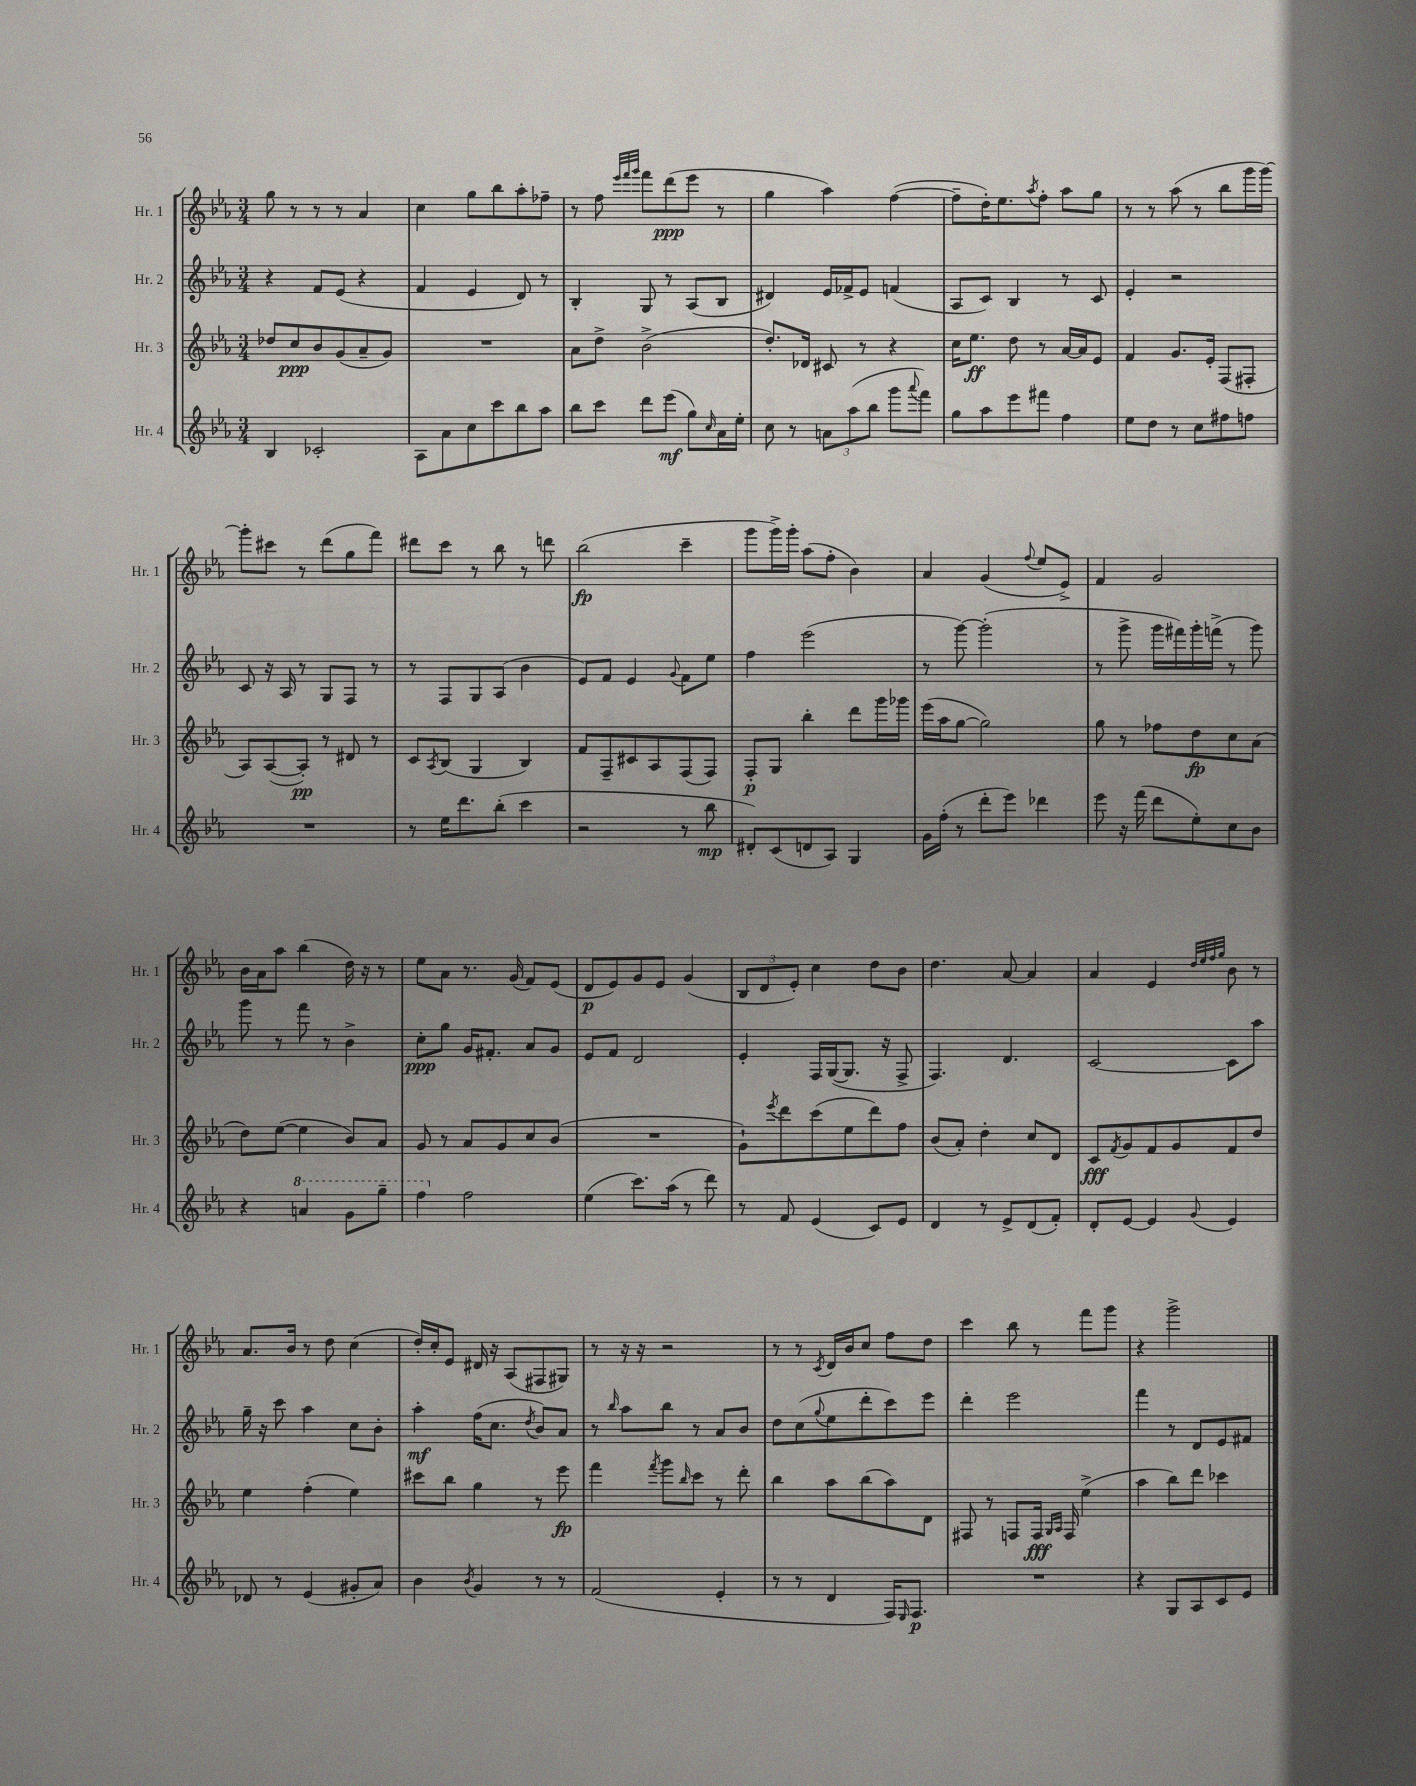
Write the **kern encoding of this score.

**kern	**dynam	**kern	**dynam	**kern	**dynam	**kern	**dynam
*part4	*part4	*part3	*part3	*part2	*part2	*part1	*part1
*staff4	*staff4	*staff3	*staff3	*staff2	*staff2	*staff1	*staff1
*I"Hr. 4	*	*I"Hr. 3	*	*I"Hr. 2	*	*I"Hr. 1	*
*I'Hr. 4	*	*I'Hr. 3	*	*I'Hr. 2	*	*I'Hr. 1	*
*clefG2	*	*clefG2	*	*clefG2	*	*clefG2	*
*k[b-e-a-]	*	*k[b-e-a-]	*	*k[b-e-a-]	*	*k[b-e-a-]	*
*M3/4	*	*M3/4	*	*M3/4	*	*M3/4	*
=78	=78	=78	=78	=78	=78	=78	=78
4B-/	.	8dd-X/L	.	4r	.	8gg\	.
.	.	8cc/	ppp	.	.	8r	.
2c-X'/	.	8b-/	.	8f/L	.	8r	.
.	.	(8g/	.	(8e-/J	.	8r	.
.	.	8a-~/	.	4r	.	4a-/	.
.	.	8g/J)	.	.	.	.	.
=79	=79	=79	=79	=79	=79	=79	=79
8A-\L	.	2.r	.	4f/	.	4cc\	.
8a-\	.	.	.	.	.	.	.
8cc\	.	.	.	4e-/	.	8gg\L	.
8ccc\	.	.	.	.	.	8bb-\	.
8bb-\	.	.	.	8d/)	.	8aa-'\	.
8aa-\J	.	.	.	8r	.	8ff-X~\J	.
=80	=80	=80	=80	=80	=80	=80	=80
8bb-\L	.	8a-\L	.	4B-'/	.	8r	.
8ccc\J	.	8dd^\J	.	.	.	8ff\	.
.	.	.	.	.	.	32qqeee-/LLL	.
.	.	.	.	.	.	32qqfff/	.
.	.	.	.	.	.	32qqggg/JJJ	.
8ddd\L	.	(2b-^\	.	8G/	.	8fff\L	.
(8eee-\J	mf	.	.	8r	.	(8ddd\	ppp
8gg\L)	.	.	.	(8A-/L	.	8eee-\J	.
16qqcc/	.	.	.	.	.	.	.
16a-\L	.	.	.	8B-/J	.	8r	.
16ee-'\JJ	.	.	.	.	.	.	.
=81	=81	=81	=81	=81	=81	=81	=81
8cc\	.	8.dd'/L)	.	4d#X/)	.	4gg\	.
8r	.	.	.	.	.	.	.
.	.	16d-X/Jk	.	.	.	.	.
12an\L	.	8c#X/	.	16e-/LL	.	4aa-\)	.
.	.	.	.	16f-X^/J	.	.	.
(12aa-\	.	.	.	.	.	.	.
.	.	8r	.	8e-/J	.	.	.
12bb-\J	.	.	.	.	.	.	.
8ggg\L	.	4r	.	(4fn/	.	([4ff\	.
8qqaaa-/	.	.	.	.	.	.	.
8fff\J)	.	.	.	.	.	.	.
=82	=82	=82	=82	=82	=82	=82	=82
8gg\L	.	16cc\KL	.	8A-/L	.	8ff~\L]	.
.	.	8.ee-\J	ff	.	.	.	.
8aa-\	.	.	.	8c/J)	.	16dd'\K)	.
.	.	.	.	.	.	8.ee-\	.
8eee-\	.	8dd\	.	4B-/	.	.	.
.	.	.	.	.	.	8qaa-/	.
8fff#X\J	.	8r	.	.	.	8ff'\J	.
4ff\	.	[16a-/LL	.	8r	.	8aa-\L	.
.	.	16a-/J]	.	.	.	.	.
.	.	8e-/J	.	8c/	.	8gg\J	.
=83	=83	=83	=83	=83	=83	=83	=83
8ee-\L	.	4f/	.	4e-'/	.	8r	.
8dd\J	.	.	.	.	.	8r	.
8r	.	8.g/L	.	2r	.	(8aa-\	.
8cc\L	.	.	.	.	.	8r	.
.	.	16e-'/Jk	.	.	.	.	.
8ff#X\	.	(8F/L	.	.	.	8bb-\L	.
8ffn\J	.	8F#X'/J	.	.	.	16ggg\L	.
.	.	.	.	.	.	[16ggg\JJ)	.
!!LO:LB:g=z
=84	=84	=84	=84	=84	=84	=84	=84
2.r	.	8A-/L)	.	8c/	.	8ggg'\L]	.
.	.	([8A-/	.	16r	.	8ccc#X\J	.
.	.	.	.	16A-/	.	.	.
.	.	8A-'/J])	pp	8r	.	8r	.
.	.	8r	.	8G/L	.	(8ddd\L	.
.	.	8d#X/	.	8F/J	.	8gg\	.
.	.	8r	.	8r	.	8fff\J)	.
=85	=85	=85	=85	=85	=85	=85	=85
8r	.	8c/L	.	8r	.	8ddd#X\L	.
.	.	8qA-/	.	.	.	.	.
16ee-\KL	.	(8B-/J	.	8F/L	.	8ccc\J	.
8.ddd\	.	.	.	.	.	.	.
.	.	4G/	.	8G/	.	8r	.
(8bb-'\J	.	.	.	(8A-/J	.	8bb-\	.
4ccc\	.	4B-/)	.	4b-\	.	8r	.
.	.	.	.	.	.	8dddn\	.
=86	=86	=86	=86	=86	=86	=86	=86
2r	.	8f/L	.	8e-/L)	.	(2bb-\	fp
.	.	8F~/	.	8f/J	.	.	.
.	.	8c#X/	.	4e-/	.	.	.
.	.	8A-/	.	.	.	.	.
.	.	.	.	8qqg/	.	.	.
8r	.	(8F/	.	8f\L	.	4ccc~\	.
8bb-\	mp	8F/J)	.	8ee-\J	.	.	.
=87	=87	=87	=87	=87	=87	=87	=87
8d#X'/L)	.	8F'/L	p	4ff\	.	8ggg\L	.
(8c/	.	8G/J	.	.	.	16ggg^\L)	.
.	.	.	.	.	.	16ggg'\JJ	.
8dn/	.	4bb-'\	.	(2eee-\	.	(8aa-\L	.
8A-/J)	.	.	.	.	.	8ff'\J	.
4G/	.	8ddd\L	.	.	.	4b-\)	.
.	.	16ggg\L	.	.	.	.	.
.	.	16ggg-X\JJ	.	.	.	.	.
=88	=88	=88	=88	=88	=88	=88	=88
16g\LL	.	(16eee-\LL	.	8r	.	4a-/	.
(16ff'\JJ	.	16aa-\J	.	.	.	.	.
8r	.	[8gg\J	.	[8ggg\)	.	.	.
8ddd'\L	.	2gg\])	.	(2ggg'\]	.	(4g/	.
8eee-\J)	.	.	.	.	.	.	.
.	.	.	.	.	.	8qqff/	.
4ddd-X\	.	.	.	.	.	8ee-/L	.
.	.	.	.	.	.	8e-^/J)	.
=89	=89	=89	=89	=89	=89	=89	=89
8eee-\	.	8gg\	.	8r	.	4f/	.
16r	.	8r	.	8ggg^\	.	.	.
(16fff\	.	.	.	.	.	.	.
8ddd\L	.	8ff-X\L	.	16ggg\LL	.	2g/	.
.	.	.	.	16fff#X\)	.	.	.
8ee-'\)	.	8dd\	fp	16ggg'\	.	.	.
.	.	.	.	(16fffn^\JJ	.	.	.
8cc\	.	8cc\	.	8r	.	.	.
8b-\J	.	(8a-\J	.	8ggg\)	.	.	.
!!LO:LB:g=z
=90	=90	=90	=90	=90	=90	=90	=90
4r	.	8dd\L)	.	8ggg\	.	16b-\LL	.
.	.	.	.	.	.	16a-\J	.
.	.	([8ee-\J	.	8r	.	8aa-\J	.
*8va	*	*	*	*	*	*	*
4aan/	.	4ee-\]	.	8fff\	.	(4bb-\	.
.	.	.	.	8r	.	.	.
8gg\L	.	8b-/L)	.	4b-^\	.	16dd\)	.
.	.	.	.	.	.	16r	.
8ggg~\J	.	8a-/J	.	.	.	8r	.
=91	=91	=91	=91	=91	=91	=91	=91
4fff\	.	8g/	.	8cc'\L	ppp	8ee-\L	.
.	.	8r	.	8gg\J	.	8a-\J	.
*X8va	*	*	*	*	*	*	*
2ff\	.	8a-/L	.	16g/KL	.	8.r	.
.	.	.	.	8.f#X'/J	.	.	.
.	.	8g/	.	.	.	.	.
.	.	.	.	.	.	(16g/	.
.	.	8cc/	.	8a-/L	.	8f/L)	.
.	.	(8b-/J	.	8g/J	.	(8e-/J	.
=92	=92	=92	=92	=92	=92	=92	=92
(4ee-\	.	2.r	.	8e-/L	.	8d/L	p
.	.	.	.	8f/J	.	8e-/)	.
8.ccc\L)	.	.	.	2d/	.	8g/	.
.	.	.	.	.	.	8e-/J	.
(16aa-\Jk	.	.	.	.	.	.	.
8r	.	.	.	.	.	(4g/	.
8ddd\)	.	.	.	.	.	.	.
=93	=93	=93	=93	=93	=93	=93	=93
8r	.	8g`\L)	.	4e-'/	.	12B-/L	.
.	.	.	.	.	.	12d/	.
.	.	8qeee-/	.	.	.	.	.
8f/	.	8ddd\	.	.	.	.	.
.	.	.	.	.	.	12e-'/J)	.
(4e-/	.	(8ccc\	.	16F/LL	.	4cc\	.
.	.	.	.	([16G/J	.	.	.
.	.	8ee-\	.	8.G/J]	.	.	.
8c/L)	.	8ddd\)	.	.	.	8dd\L	.
.	.	.	.	16r	.	.	.
8e-/J	.	8ff\J	.	8F^/	.	8b-\J	.
=94	=94	=94	=94	=94	=94	=94	=94
4d/	.	(8b-/L	.	4.F/)	.	4.dd\	.
.	.	8a-'/J)	.	.	.	.	.
8r	.	4dd'\	.	.	.	.	.
8e-^/L	.	.	.	4.d/	.	[8a-/	.
(8d/	.	8cc/L	.	.	.	4a-/]	.
8f'/J)	.	8d/J	.	.	.	.	.
=95	=95	=95	=95	=95	=95	=95	=95
8d'/L	.	8c/L	fff	[2c/	.	4a-/	.
.	.	8qf/	.	.	.	.	.
[8e-/J	.	8g/	.	.	.	.	.
4e-/]	.	8f/	.	.	.	4e-/	.
.	.	8g/	.	.	.	.	.
.	.	.	.	.	.	32qqdd/LLL	.
.	.	.	.	.	.	32qqee-/	.
.	.	.	.	.	.	32qqff/	.
8qqg/	.	.	.	.	.	32qqgg/JJJ	.
4e-/	.	8f/	.	8c\L]	.	8b-\	.
.	.	8dd/J	.	8aa-\J	.	8r	.
!!LO:LB:g=z
=96	=96	=96	=96	=96	=96	=96	=96
8d-X/	.	4ee-\	.	16gg~\	.	8.a-/L	.
.	.	.	.	16r	.	.	.
8r	.	.	.	8ccc\	.	.	.
.	.	.	.	.	.	16b-/Jk	.
(4e-/	.	(4ff'\	.	4aa-\	.	8r	.
.	.	.	.	.	.	8dd\	.
8g#X'/L	.	4ee-\)	.	8cc\L	.	(4cc\	.
8a-/J)	.	.	.	8b-'\J	.	.	.
=97	=97	=97	=97	=97	=97	=97	=97
4b-\	.	8ccc#X\L	.	4aa-'\	mf	16dd'/LL)	.
.	.	.	.	.	.	16cc'/J	.
.	.	8bb-\J	.	.	.	8e-/J	.
8qb-/	.	.	.	.	.	.	.
4g/	.	4gg\	.	(16ff\KL	.	16d#X/	.
.	.	.	.	8.cc\J	.	16r	.
.	.	.	.	.	.	(8A-/L	.
.	.	.	.	8qdd/	.	.	.
8r	.	8r	.	8b-/L)	.	8F#X/	.
8r	.	8eee-\	fp	8a-/J	.	8G#X/J)	.
=98	=98	=98	=98	=98	=98	=98	=98
(2f/	.	4fff\	.	8r	.	8r	.
.	.	.	.	16qqbb-/	.	.	.
.	.	.	.	8aa-\L	.	16r	.
.	.	.	.	.	.	16r	.
.	.	8qfff/	.	.	.	.	.
.	.	8ggg\L	.	8bb-\J	.	2r	.
.	.	16qqbb-/	.	.	.	.	.
.	.	8ccc\J	.	8r	.	.	.
4e-'/	.	8r	.	8a-/L	.	.	.
.	.	8ddd'\	.	8b-/J	.	.	.
=99	=99	=99	=99	=99	=99	=99	=99
8r	.	4bb-\	.	8dd\L	.	8r	.
8r	.	.	.	(8cc\	.	8r	.
.	.	.	.	8qqgg/	.	8qc/	.
4d/	.	8aa-\L	.	8ee-\	.	16d/LL	.
.	.	.	.	.	.	16b-/J	.
.	.	(8bb-\	.	8ddd'\	.	8cc/J	.
16F/KL)	.	8aa-\)	.	8ccc\)	.	8ff\L	.
16qqE-/	.	.	.	.	.	.	.
8.F/J	p	.	.	.	.	.	.
.	.	8d\J	.	8eee-\J	.	8dd\J	.
=100	=100	=100	=100	=100	=100	=100	=100
2.r	.	8F#X/	.	4ddd'\	.	4ccc\	.
.	.	8r	.	.	.	.	.
.	.	8Fn/L	.	2eee-\	.	8bb-\	.
.	.	16F/Jk	fff	.	.	8r	.
.	.	16qqG/LL	.	.	.	.	.
.	.	16qqA-/JJ	.	.	.	.	.
.	.	16F/	.	.	.	.	.
.	.	(4ee-^\	.	.	.	8fff\L	.
.	.	.	.	.	.	8ggg\J	.
=101	=101	=101	=101	=101	=101	=101	=101
4r	.	4aa-\	.	4fff\	.	4r	.
8G/L	.	8bb-\L)	.	8r	.	2ggg^\	.
8A-/	.	8ddd\J	.	8d/L	.	.	.
8c/	.	4ccc-X\	.	8e-/	.	.	.
8e-/J	.	.	.	8f#X/J	.	.	.
==	==	==	==	==	==	==	==
*-	*-	*-	*-	*-	*-	*-	*-
